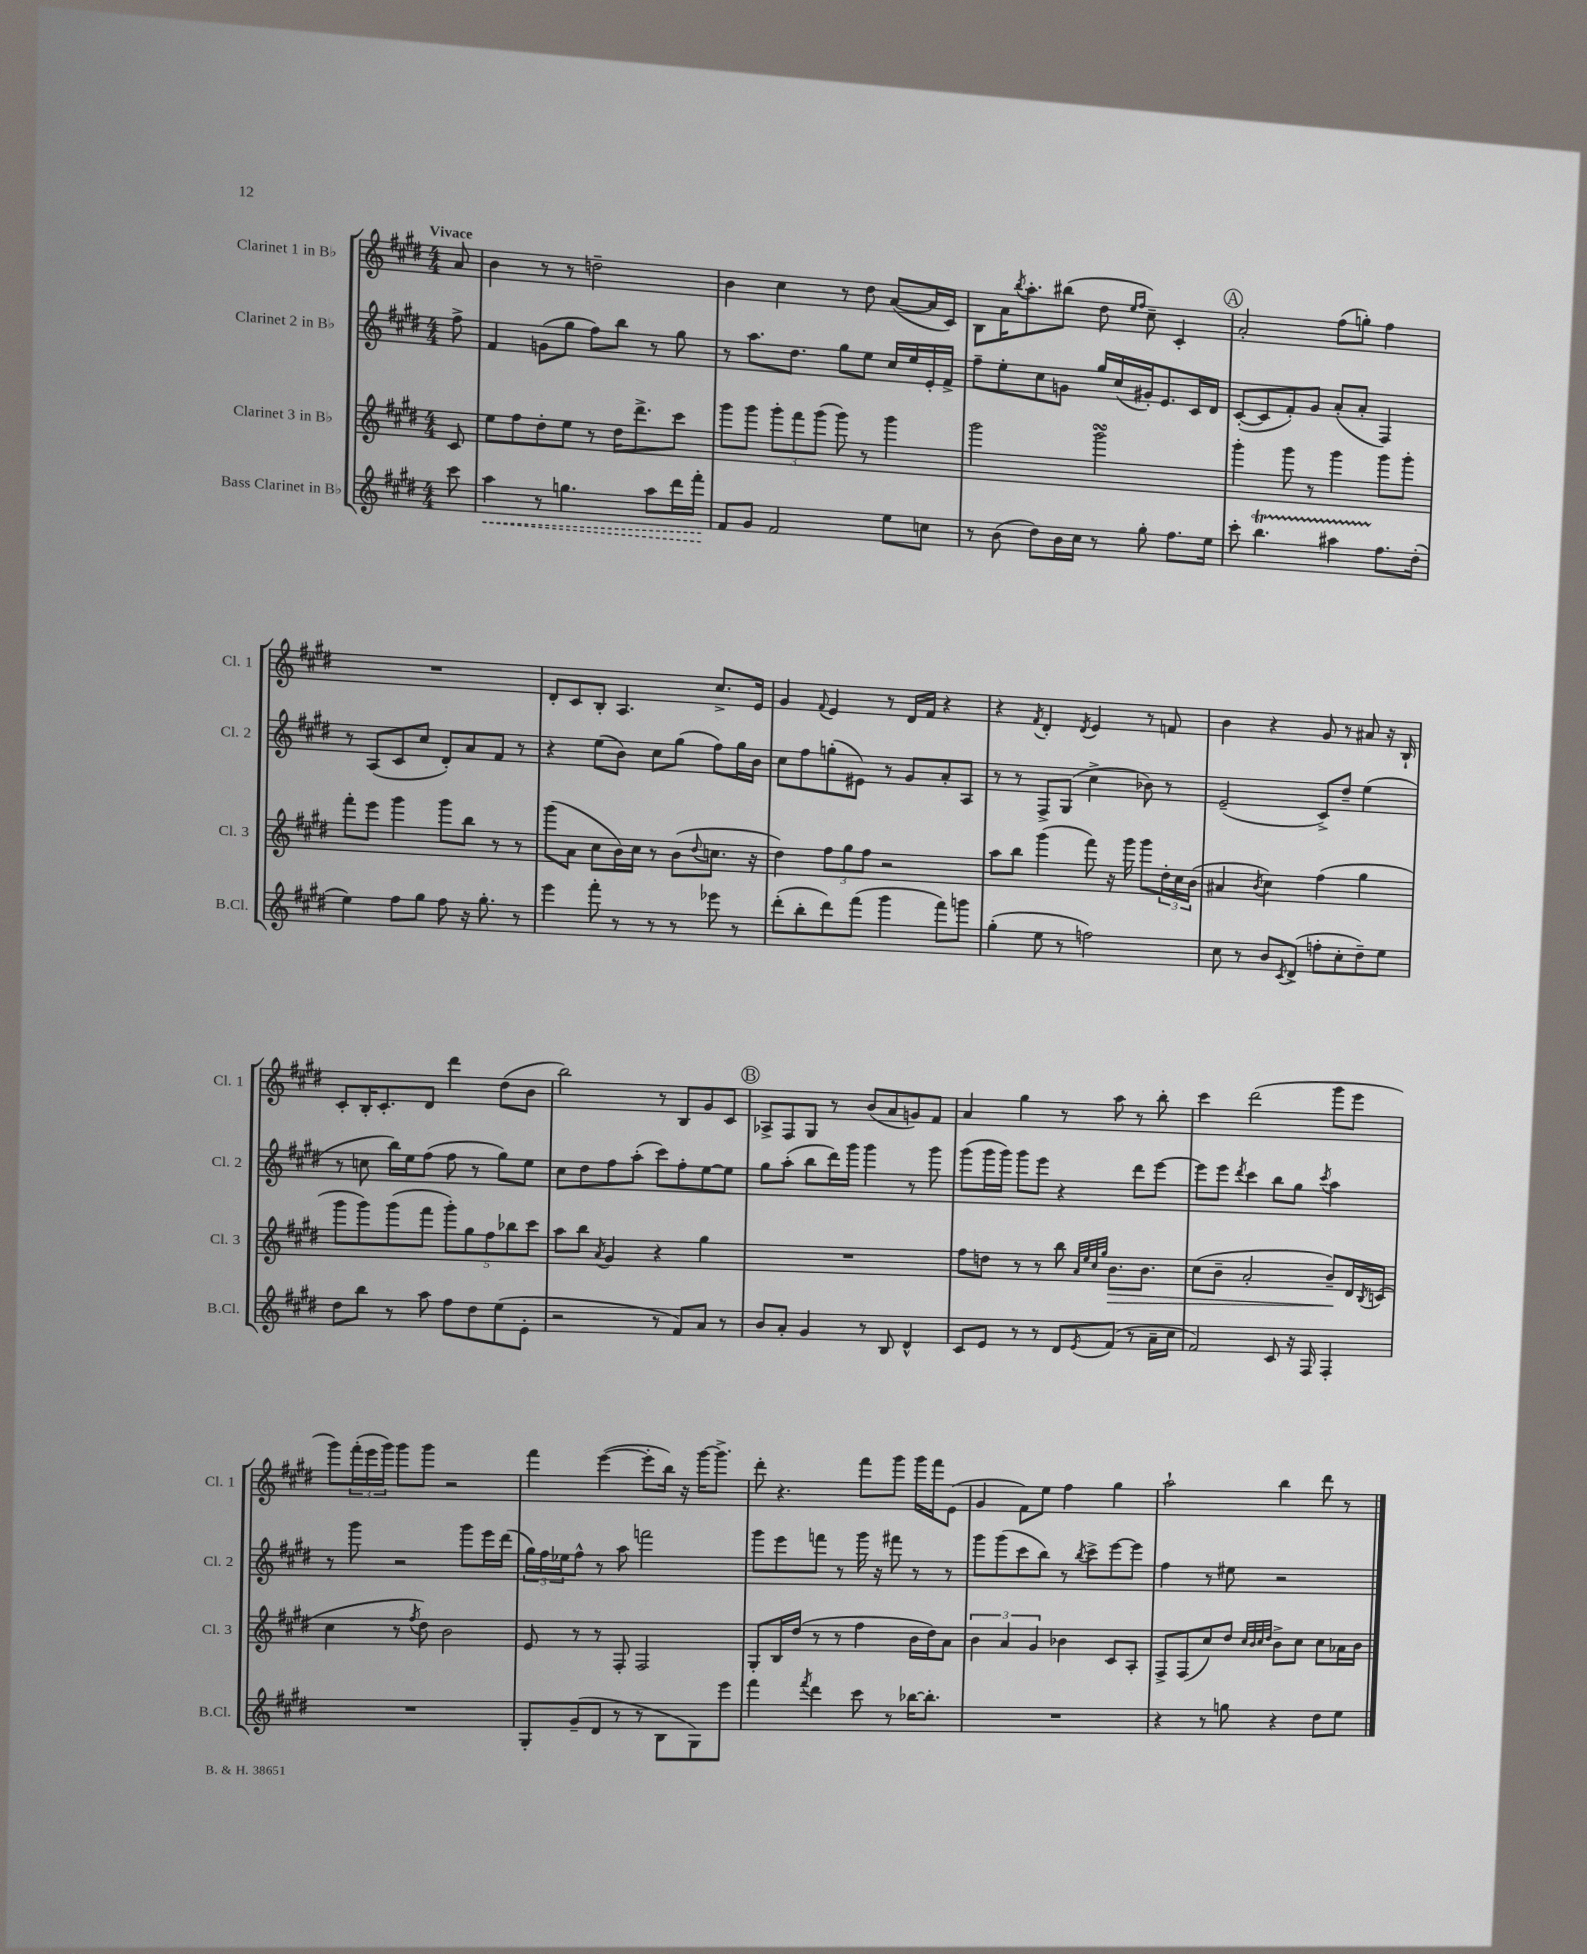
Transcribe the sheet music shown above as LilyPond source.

<<
\new StaffGroup <<
\new Staff = "s0" \with { instrumentName = "Clarinet 1 in Bb" shortInstrumentName = "Cl. 1" } {
    \clef treble \key e \major \numericTimeSignature \time 4/4 \partial 8 \tempo "Vivace"
    a'8 |
    b'4 r8 r8 d''2-- |
    b'4 cis''4 r8 dis''8 a'8~( a'16 cis'16) |
    b8 a'16 \acciaccatura { b''8 } a''8.-. bis''8( dis''8 \grace { e''16 fis''16 } cis''8--) cis'4-. |
    \mark \markup { \circle "A" } a'2-. fis''8( g''8-.) fis''4 |
    R1 |
    dis'8-. cis'8 b8-. a4. cis''8.-> e'16 |
    gis'4 \appoggiatura { fis'8 } e'4 r8 dis'16 fis'16 r4 |
    r4 \acciaccatura { fis'8 } dis'4-. \acciaccatura { dis'8 } e'4 r8 f'8 |
    b'4 r4 gis'8 r8 ais'8 r16 b16-! |
    cis'8-. b16-. cis'8.-. dis'8 dis'''4 dis''8( b'8 |
    b''2) r8 b8 gis'8 cis'8 |
    \mark \markup { \circle "B" } aes8-> fis8 gis8 r8 b'8( a'8 g'8) fis'8 |
    a'4 gis''4 r8 a''8 r8 b''8-. |
    cis'''4 dis'''2( gis'''8 e'''8 |
    gis'''8) \tuplet 3/2 { fis'''16-.( e'''16 gis'''16) } gis'''8 gis'''8 r2 |
    fis'''4 e'''4~( e'''8-. b''16) r16 gis'''16~ gis'''8.-> |
    dis'''8-. r4. fis'''8 gis'''8 gis'''16 fis'''16 e'8( |
    gis'4 fis'8) e''8 fis''4 gis''4 |
    a''2-! b''4 dis'''8 r8 \bar "|." |
}
\new Staff = "s1" \with { instrumentName = "Clarinet 2 in Bb" shortInstrumentName = "Cl. 2" } {
    \clef treble \key e \major \numericTimeSignature \time 4/4 \partial 8
    fis''8-> |
    fis'4 g'8( gis''8 fis''8) b''8 r8 gis''8 |
    r8 a''8. dis''8. gis''8 e''8 cis''16 e''16 e'16-. fis'16-> |
    fis''8-- e''8-. cis''8 g'8 gis''16 cis''16( gis'16-.) e'8. cis'16 dis'16 |
    \mark \markup { \circle "A" } cis'8~-.( cis'8 fis'8-.) gis'8 a'8-.( a'8-. fis4) |
    r8 a8( cis'8 cis''8 dis'8-.) a'8 fis'8 r8 |
    r4 e''8( b'8) cis''8 gis''8( fis''8) gis''16 b'16 |
    cis''8 fis''8 g''8-.( eis'8) r8 gis'8 a'8-. a8 |
    r8 r8 fis8-> gis8( cis''4-> bes'8) r8 |
    e'2--( cis'8->) dis''8-- e''4( |
    r8 c''8 b''16) e''16 fis''8( fis''8 r8 gis''8) e''8 |
    cis''8 dis''8 fis''8 a''8-.( cis'''8) fis''8-. e''8~ e''8 |
    \mark \markup { \circle "B" } gis''8 a''8-.( b''8 dis'''16) gis'''16 gis'''4 r8 gis'''8 |
    gis'''8( gis'''16 gis'''16) gis'''8 e'''8 r4 dis'''8 e'''8~ |
    e'''8 e'''8 \acciaccatura { dis'''8 } cis'''4 b''8 gis''8 \acciaccatura { cis'''8 } a''4 |
    r8 gis'''8 r2 gis'''8 e'''16 dis'''16( |
    \tuplet 3/2 { gis''16) fis''16 ees''16 } fis''8-^ r8 a''8 f'''2 |
    gis'''8 e'''8 f'''8 r8 gis'''16 r16 fis'''8 r8 r8 |
    gis'''8 gis'''8( cis'''8 b''8) r8 \acciaccatura { b''8 } cis'''8-> e'''8~ e'''8 |
    fis''4 r8 eis''8 r2 \bar "|." |
}
\new Staff = "s2" \with { instrumentName = "Clarinet 3 in Bb" shortInstrumentName = "Cl. 3" } {
    \clef treble \key e \major \numericTimeSignature \time 4/4 \partial 8
    cis'8 |
    e''8 fis''8 dis''8-. e''8 r8 dis''16 dis'''8.-> cis'''8 |
    gis'''8 gis'''8 \tuplet 3/2 { gis'''8-. fis'''8 gis'''8( } gis'''8) r8 gis'''4 |
    gis'''2 gis'''2\turn |
    \mark \markup { \circle "A" } gis'''4-. gis'''8 r8 gis'''4 gis'''8 gis'''8-. |
    fis'''8-. e'''8 gis'''4 gis'''8 b''8 r8 r8 |
    gis'''8( a'8 cis''8 b'16) cis''16 r8 b'8( \appoggiatura { dis''8 } c''8. r16 |
    dis''4) \tuplet 3/2 { fis''8 gis''8 fis''8 } r2 |
    a''8 b''8 gis'''4( fis'''8) r16 gis'''16 gis'''8 \tuplet 3/2 { dis''16-. cis''16 b'16( } |
    ais'4 \acciaccatura { b'8 } cis''4) fis''4( gis''4 |
    gis'''8 gis'''8) gis'''8( fis'''8 \tuplet 5/4 { gis'''8-.) gis''8 fis''8 bes''8 cis'''8 } |
    a''8 b''8 \acciaccatura { a'8 } gis'4 r4 gis''4 |
    \mark \markup { \circle "B" } R1 |
    fis''8 d''8 r8 r8 b''8 \grace { a'32 e''32 cis''32 gis''32 } b'8.\> b'8. |
    cis''8( b'8-- a'2-. b'8--\!) dis'16 \acciaccatura { b8 } c'16( |
    cis''4 r8 \acciaccatura { fis''8 } dis''8) b'2 |
    e'8 r8 r8 fis8-. fis2 |
    gis8-. b16 dis''16( r8 r8 fis''4 b'16 dis''16) a'8 |
    \tuplet 3/2 { b'4 a'4 gis'4 } bes'4 cis'8 a8-. |
    fis8-> fis8( cis''8) dis''8 \grace { cis''32 b'32 cis''32 dis''32 } b'8-> cis''8 cis''8 aes'16 b'16 \bar "|." |
}
\new Staff = "s3" \with { instrumentName = "Bass Clarinet in Bb" shortInstrumentName = "B.Cl." } {
    \clef treble \key e \major \numericTimeSignature \time 4/4 \partial 8
    cis'''8 |
    \once \override Hairpin.style = #'dashed-line a''4\< r8 g''4. a''8 dis'''16 fis'''16-.\! |
    fis'8 gis'8 fis'2 e''8 c''8 |
    r8 b'8( dis''8) b'16 cis''16 r8 gis''8-. fis''8. e''16 |
    \mark \markup { \circle "A" } cis'''8-. b''4.\startTrillSpan ais''4 fis''8.\stopTrillSpan dis''16-.( |
    e''4) fis''8 gis''8 fis''8 r16 gis''8.-. r8 |
    e'''4 fis'''8-. r8 r8 r8 ees'''8 r8 |
    dis'''8-.( b''8-. dis'''8) fis'''8( gis'''4 fis'''8) g'''8 |
    gis''4-.( e''8 r8 f''2) |
    cis''8 r8 b'8 \acciaccatura { cis'8 } dis'8->( f''8-. cis''8-. dis''8--) e''8 |
    dis''8 b''8 r8 a''8 fis''8 dis''8 e''8( e'8-. |
    r2 r8 fis'8) a'8 r8 |
    \mark \markup { \circle "B" } b'8 a'8-. gis'4 r8 b8 dis'4-^ |
    cis'8 e'8 r8 r8 dis'8 \acciaccatura { e'8 } fis'8( r8 a'16-- cis''16 |
    fis'2) cis'8 r16 fis16 fis4-. |
    R1 |
    gis8-. gis'8--( dis'8 r8 r8 b8 gis8) e'''8 |
    fis'''4 \acciaccatura { fis'''8 } dis'''4 cis'''8 r8 bes''16~ bes''8.-. |
    R1 |
    r4 r8 g''8 r4 dis''8 e''8 \bar "|." |
}
>>
>>
\layout { \context { \Score \remove "Bar_number_engraver" } }
